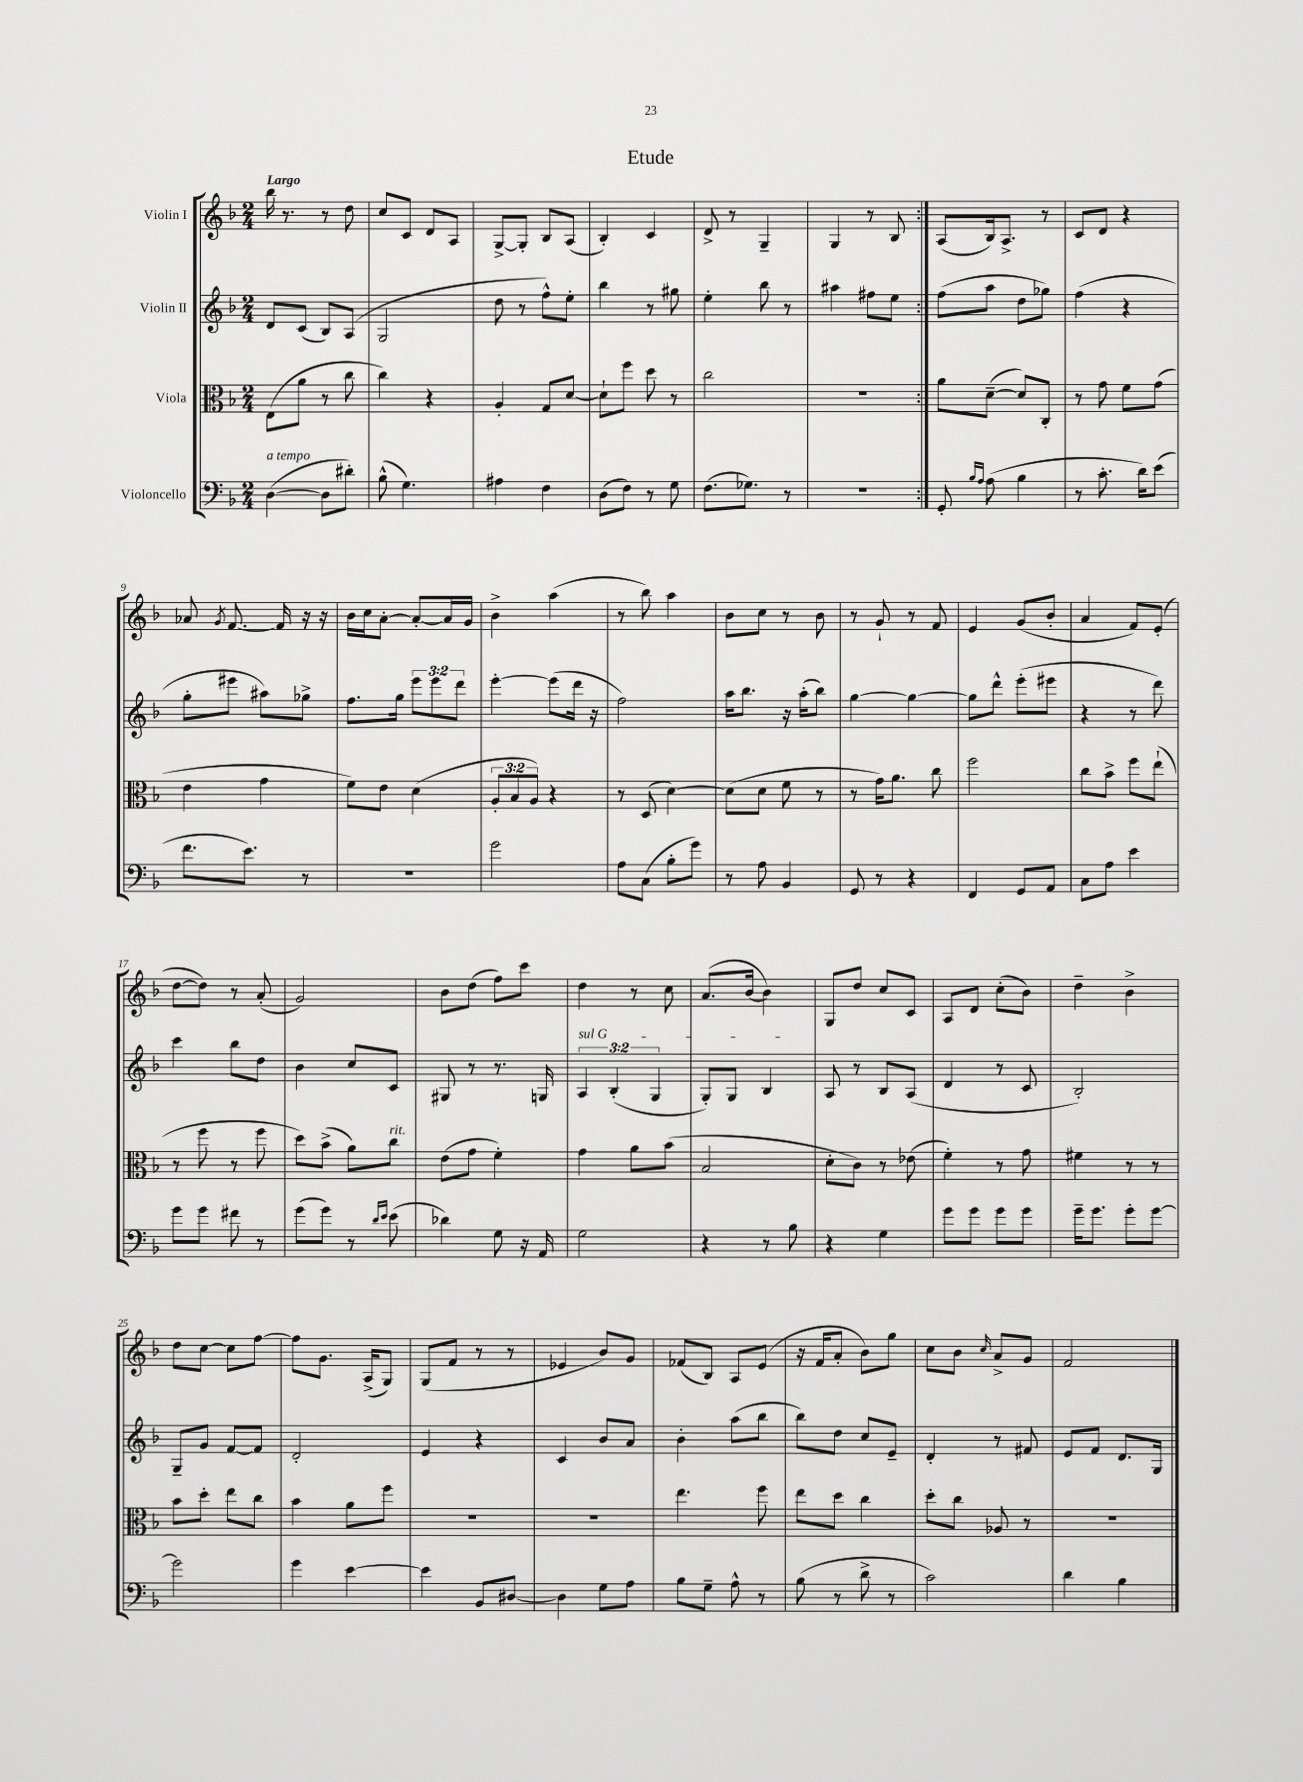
\header { title = "Etude" }
<<
\new StaffGroup <<
\new Staff = "s0" \with { instrumentName = "Violin I" } {
    \clef treble \key f \major \numericTimeSignature \time 2/4 \tempo "Largo"
    \autoBeamOff \repeat volta 2 { bes''16 r8. r8 d''8 |
    c''8[ c'8] d'8[ a8] |
    g8[~-> g8]-. bes8[ a8]( |
    bes4-.) c'4 |
    d'8-> r8 g4-- |
    g4 r8 bes8 | }
    a8[( bes16) a8.]-> r8 |
    c'8[ d'8] r4 |
    aes'8 \acciaccatura { g'8 } f'8.~ f'16 r16 r16 |
    bes'16[ c''16 a'8]~-. a'8[~-. a'16 g'16] |
    bes'4-> a''4( |
    r8 bes''8) a''4 |
    bes'8[ c''8] r8 bes'8 |
    r8 g'8-! r8 f'8 |
    e'4 g'8[( bes'8]-. |
    a'4 f'8[) e'8]-.( |
    d''8[~ d''8]) r8 a'8-.( |
    g'2) |
    bes'8[ d''8]( f''8[) c'''8] |
    d''4 r8 c''8 |
    a'8.[( bes'16]~ bes'4) |
    g8[ d''8] c''8[ c'8] |
    a8[ d'8] c''8[-.( bes'8]) |
    d''4-- bes'4-> |
    d''8[ c''8]~ c''8[ f''8]~ |
    f''8[ g'8.] a16[->( g8]) |
    g8[( f'8] r8 r8 |
    ees'4 bes'8[) g'8] |
    fes'8[( bes8]) a8[ e'8]( |
    r16 f'16[ a'8]-. bes'8[) g''8] |
    c''8[ bes'8] \grace { c''16 } a'8[-> g'8] |
    f'2 \bar "|." |
}
\new Staff = "s1" \with { instrumentName = "Violin II" } {
    \clef treble \key f \major \numericTimeSignature \time 2/4 \override Staff.TupletNumber.text = #tuplet-number::calc-fraction-text
    \autoBeamOff \repeat volta 2 { d'8[ c'8]( bes8[) a8]( |
    g2 |
    d''8 r8 f''8[-^) e''8]-. |
    bes''4 r8 gis''8 |
    e''4-. bes''8 r8 |
    ais''4 fis''8[ e''8] | }
    f''8[( a''8] d''8[ ges''8]) |
    f''4( r4 |
    g''8[-. eis'''8] ais''8[) ges''8]-> |
    f''8.[ g''16] \tuplet 3/2 { e'''8[ e'''8 d'''8] } |
    e'''4~-. e'''8[( d'''16] r16 |
    f''2) |
    a''16[ bes''8.] r16 a''16[-.( bes''8]) |
    g''4~ g''4~ |
    g''8[ d'''8]-^ e'''8[-.( eis'''8] |
    r4 r8 d'''8) |
    c'''4 bes''8[ d''8] |
    bes'4 c''8[ c'8] |
    gis8 r8 r8. g16 |
    \tuplet 3/2 { \once \override TextSpanner.bound-details.left.text = \markup { \italic "sul G" } a4\startTextSpan bes4-.( g4 } |
    g8[-.) g8] bes4\stopTextSpan |
    a8 r8 bes8[ a8]( |
    d'4 r8 c'8 |
    bes2-.) |
    g8[-- g'8] f'8[~ f'8] |
    d'2-. |
    e'4 r4 |
    c'4 bes'8[ a'8] |
    bes'4-. a''8[( bes''8] |
    bes''8[) d''8] c''8[ e'8]-- |
    d'4-. r8 fis'8 |
    e'8[ f'8] d'8.[ g16] \bar "|." |
}
\new Staff = "s2" \with { instrumentName = "Viola" } {
    \clef alto \key f \major \numericTimeSignature \time 2/4 \override Staff.TupletNumber.text = #tuplet-number::calc-fraction-text
    \autoBeamOff \repeat volta 2 { e8[( a'8] r8 c''8 |
    c''4) r4 |
    a4-. g8[ d'8]~ |
    d'8[-! f''8] d''8 r8 |
    c''2 |
    r2 | }
    a'8[ d'8]~--( d'8[) c8]-. |
    r8 g'8 f'8[ g'8]( |
    e'4 g'4 |
    f'8[) e'8] d'4( |
    \tuplet 3/2 { a8[-. bes8 a8]) } r4 |
    r8 d8( d'4~) |
    d'8[( d'8] f'8 r8 |
    r8 g'16[) a'8.] c''8 |
    f''2 |
    c''8[ bes'8]-> f''8[ e''8]-!( |
    r8 f''8 r8 f''8 |
    d''8[) bes'8]->( a'8[) c''8]^\markup { \italic "rit." } |
    e'8[( g'8] f'4-.) |
    g'4 a'8[ bes'8]( |
    bes2 |
    d'8[-. c'8]) r8 ees'8( |
    f'4-.) r8 g'8 |
    fis'4 r8 r8 |
    bes'8[ d''8]-. e''8[ c''8] |
    bes'4 a'8[ f''8] |
    r2 |
    R2 |
    e''4. f''8 |
    e''8[ d''8] c''4 |
    d''8[-. c''8] aes8 r8 |
    r2 \bar "|." |
}
\new Staff = "s3" \with { instrumentName = "Violoncello" } {
    \clef bass \key f \major \numericTimeSignature \time 2/4
    \autoBeamOff \repeat volta 2 { d4~^\markup { \italic "a tempo" }( d8[ dis'8]-.) |
    bes8-^( g4.) |
    ais4 f4 |
    d8[( f8]) r8 g8 |
    f8.[( ges8.]) r8 |
    R2 | }
    g,8-. \grace { bes16[ a16] } a8( bes4 |
    r8 c'8.-. d'16[) e'8]( |
    f'8.[ e'8.]) r8 |
    R2 |
    g'2 |
    a8[ c8]( bes8[-. g'8]) |
    r8 a8 bes,4 |
    g,8 r8 r4 |
    f,4 g,8[ a,8] |
    c8[ a8] e'4 |
    g'8[ g'8] fis'8 r8 |
    g'8[( g'8]) r8 \grace { d'16[ e'16] } e'8( |
    des'4) g8 r16 a,16 |
    g2 |
    r4 r8 bes8 |
    r4 g4 |
    g'8[ g'8] g'8[ g'8] |
    g'16[-- g'8.] g'8[-. g'8]~ |
    g'2 |
    g'4 e'4~ |
    e'4 bes,8[ dis8]~ |
    dis4 g8[ a8] |
    bes8[ g8]-- a8-^ r8 |
    bes8( r8 d'8-> r8 |
    c'2) |
    d'4 bes4 \bar "|." |
}
>>
>>
